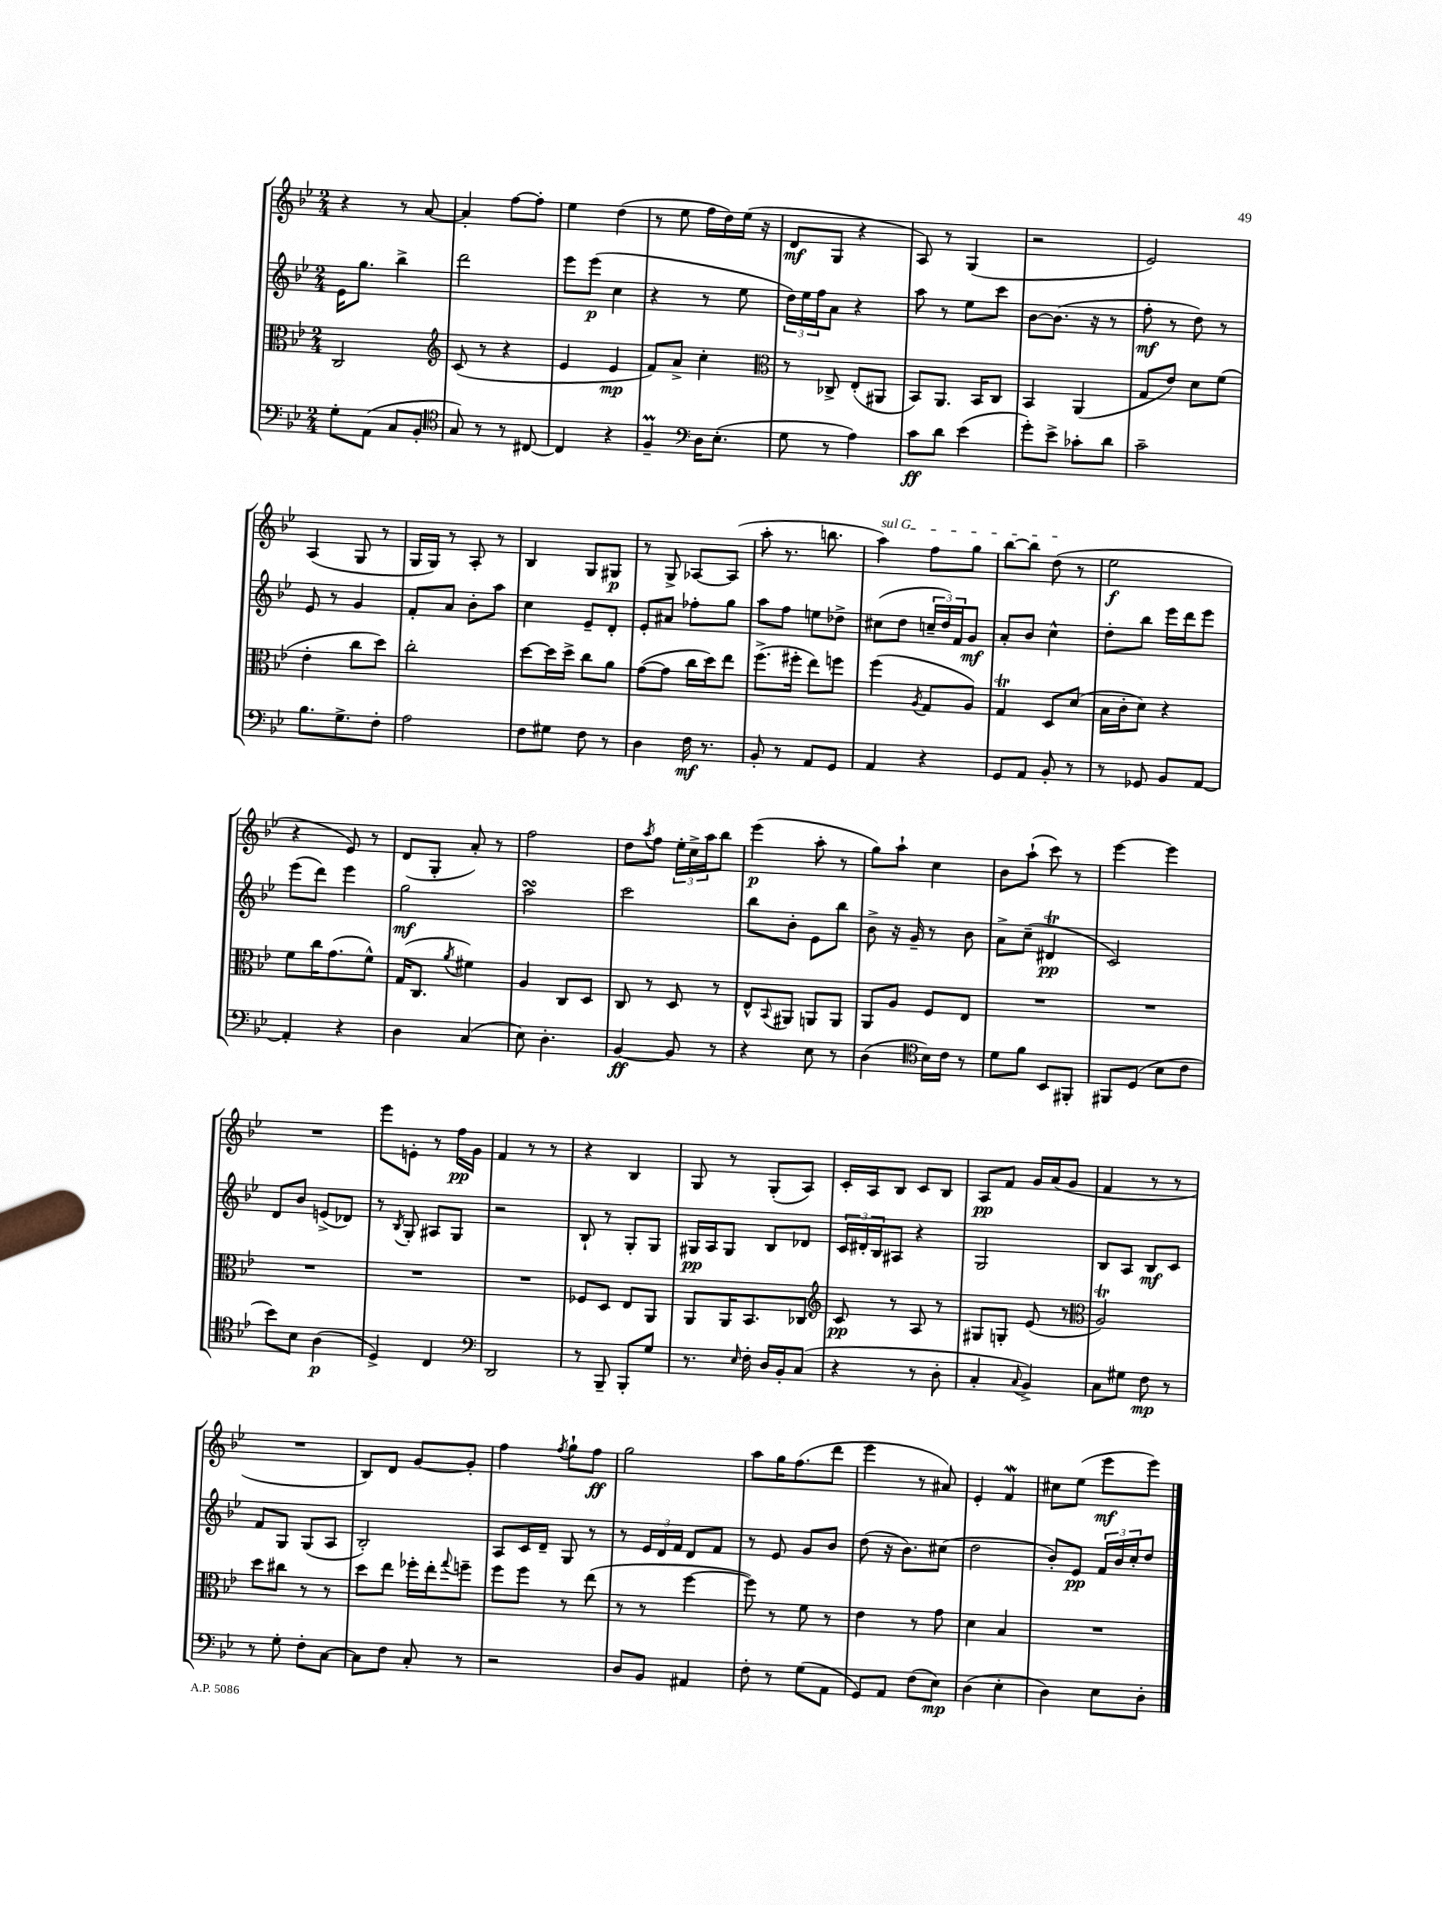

**kern	**kern	**kern	**kern
*staff4	*staff3	*staff2	*staff1
*clefF4	*clefC3	*clefG2	*clefG2
*k[b-e-]	*k[b-e-]	*k[b-e-]	*k[b-e-]
*M2/4	*M2/4	*M2/4	*M2/4
8G'	2C	16e-	4r
.	.	8.gg	.
(8AA	.	.	.
8C	.	4bb-^	8r
8BB-'	.	.	[8a
=	=	=	=
*clefC4	*clefG2	*	*
8G)	(8c	2ddd	4a']
8r	8r	.	.
8r	4r	.	[8ff
[8C#	.	.	8ff']
=	=	=	=
4C#]	4e-	8eee-	4ee-
.	.	(8eee-	.
4r	4e-	4cc	(4dd
=	=	=	=
4F~	8f)	4r	8r
.	8a^	.	8ee-
*clefF4	*	*	*
16D	4cc'	8r	16ff
(8.E-'	.	.	16dd)
.	.	8ee-	(16ee-
.	.	.	16r
=	=	=	=
*	*clefC3	*	*
8G	8r	24dd)	8d
.	.	24ee-	.
.	.	24ff	.
8r	8C-^	8a	8G
4A)	(8E-'	4r	4r
.	8AA#	.	.
=	=	=	=
8c	8BB-)	8aa	8A)
8d	8.AA	8r	8r
(4e-	.	8ee-	(4G
.	16BB-	.	.
.	8C	8ccc	.
=	=	=	=
8g')	4BB-	[8b-	2r
8e-^	.	(8.b-]	.
8c-'	(4AA	.	.
.	.	16r	.
8d	.	8r	.
=	=	=	=
2c~	8G	8ff'	2e-)
.	8e-)	8r	.
.	8d	8dd)	.
.	(8f	8r	.
=	=	=	=
8.B-	4e-'	8e-	(4A
.	.	8r	.
8.G^	.	.	.
.	8cc	4g	8G
8F'	8dd)	.	8r
=	=	=	=
2A	2cc'	8f'	16G
.	.	.	16G)
.	.	8a	8r
.	.	8b-'	8A'
.	.	8aa	8r
=	=	=	=
8F	[8dd	4cc	4B-
8G#	16dd]	.	.
.	16dd^	.	.
8F	8cc	8e-~	8G
8r	8a	8d'	8G#
=	=	=	=
4D	([8g	8e-'	8r
.	8g]	8a#	8G^
16F	16cc	8ff-'	[8A-
8.r	16dd)	.	.
.	8ee-	8gg	(8A-]
=	=	=	=
8BB-'	(8.ff^	8aa	8aa'
8r	.	8ff	8.r
.	16ff#'	.	.
8AA	8ee-)	8ee	.
.	.	.	8.bb
8GG	8ff	8dd-^	.
=	=	=	=
4AA	(4ff	(8cc#	4aa)
.	.	8dd	.
.	8qA	.	.
4r	8G	24cc~	8ff
.	.	24dd)	.
.	.	24f	.
.	8A)	8g	8gg
=	=	=	=
8GG	4G	8a'	[8bb-
8AA	.	8b-	8bb-]
8BB-'	8D	4cc^^	(8dd
8r	(8d	.	8r
=	=	=	=
8r	16B-	8dd'	2ee-
.	16c'	.	.
8GG-	8d)	8bb-	.
8BB-	4r	16eee-	.
.	.	16ddd	.
[8AA	.	8eee-	.
=	=	=	=
4AA']	8f	(8eee-	4r
.	16cc	8ddd)	.
.	(8.g	.	.
4r	.	4eee-	8e-)
.	8f^^)	.	8r
=	=	=	=
4D	(16G	2gg	(8d
.	8.C	.	.
.	.	.	8G'
.	8qa	.	.
(4C	4f#)	.	8a')
.	.	.	8r
=	=	=	=
8E-)	4A	2aa	2ff
4.D'	.	.	.
.	8C	.	.
.	8D	.	.
=	=	=	=
[4BB-	8C	2ccc	8dd
.	.	.	8qaa
.	8r	.	8ff
8BB-]	8D	.	24ee-'
.	.	.	24cc^
.	.	.	24aa
8r	8r	.	8bb-
=	=	=	=
4r	8E-^^	8bb-	(4eee-
.	8qqBB-	.	.
.	8AA#	8b-'	.
8E-	8AA	8e-	8aa'
8r	8AA	8bb-	8r
=	=	=	=
(4D	8AA	8b-^	8gg)
.	8A	16r	8aa`
.	.	16g~	.
*clefC4	*	*	*
16B-)	8F	8r	4cc
16c	.	.	.
8r	8E-	8b-	.
=	=	=	=
8d	2r	8a^	8b-
8f	.	(8cc~	(8aa`
8BB-	.	4d#	8ccc)
8FF#'	.	.	8r
=	=	=	=
8FF#	2r	2c)	[4eee-
(8D	.	.	.
8B-	.	.	4eee-]
8c	.	.	.
=	=	=	=
8b-)	2r	8d	2r
8B-	.	8b-	.
(4A	.	(8e^	.
.	.	8d-)	.
=	=	=	=
4D^)	2r	8r	8eee-
.	.	8qB-	.
.	.	8G'	8e'
4C	.	8A#	8r
.	.	8G	16ff
.	.	.	16g
=	=	=	=
*clefF4	*	*	*
2DD	2r	2r	4f
.	.	.	8r
.	.	.	8r
=	=	=	=
8r	8F-	8B-`	4r
8BBB-~	8D	8r	.
8BBB-'	8E-	8G'	4B-
8G	8AA	8G	.
=	=	=	=
8.r	8AA	16G#	8G
.	.	16A	.
.	16AA	8G#	8r
16qqE-	.	.	.
16F'	8.BB-	.	.
16D	.	8B-	(8G'
16BB-'	.	.	.
(8C	8C-	8d-	8A)
=	=	=	=
*	*clefG2	*	*
4r	8c	24c	16c'
.	.	24d#'	.
.	.	.	16A
.	.	24B-	.
.	8r	8A#	8B-
8r	8A	4r	8c
8D'	8r	.	8B-
=	=	=	=
4C'	8G#	2G	8A
.	8G'	.	8f
8qqC	.	.	.
4BB-^)	(8e-	.	16g
.	.	.	(16a
.	8r	.	8g
=	=	=	=
*	*clefC3	*	*
8C	2A)	8B-	4f
8G#	.	8A	.
8F	.	8B-	8r
8r	.	8c	8r
=	=	=	=
8r	8dd	8f	2r
8G'	8cc#	8G	.
8F'	8r	(8G	.
[8C	8r	8A	.
=	=	=	=
8C]	8dd	2B-')	8B-)
8F	8ee-	.	8d
8C'	16ff-'	.	[8g
.	16ee-'	.	.
.	8qqgg	.	.
8r	8ff~	.	8g']
=	=	=	=
2r	8ff	8A	4ff
.	8ff	16c	.
.	.	16d~	.
.	.	.	8qff
.	8r	8G	8gg`
.	(8ee-	8r	8ff
=	=	=	=
8D	8r	8r	2gg
8BB-	8r	24e-	.
.	.	24d	.
.	.	24f	.
4AA#	[4ff	8d	.
.	.	8f	.
=	=	=	=
8F'	8ff])	8r	8aa
8r	8r	8e-	16gg
.	.	.	(8.ff
(8G	8f	8g	.
8AA	8r	8b-	8ddd
=	=	=	=
8GG)	4e-	(8dd	4eee-
8AA	.	16r	.
.	.	8.b-)	.
(8F	8r	.	8r
8E-)	8g	(8cc#	8a#)
=	=	=	=
(4D	4d	2dd	4e-'
4E-'	4B-	.	4f
=	=	=	=
4D)	2r	8b-')	8cc#
.	.	8e-	(8ee-
8E-	.	24f	8eee-
.	.	24b-	.
.	.	24cc'	.
8D'	.	8dd	8eee-)
==	==	==	==
*-	*-	*-	*-
